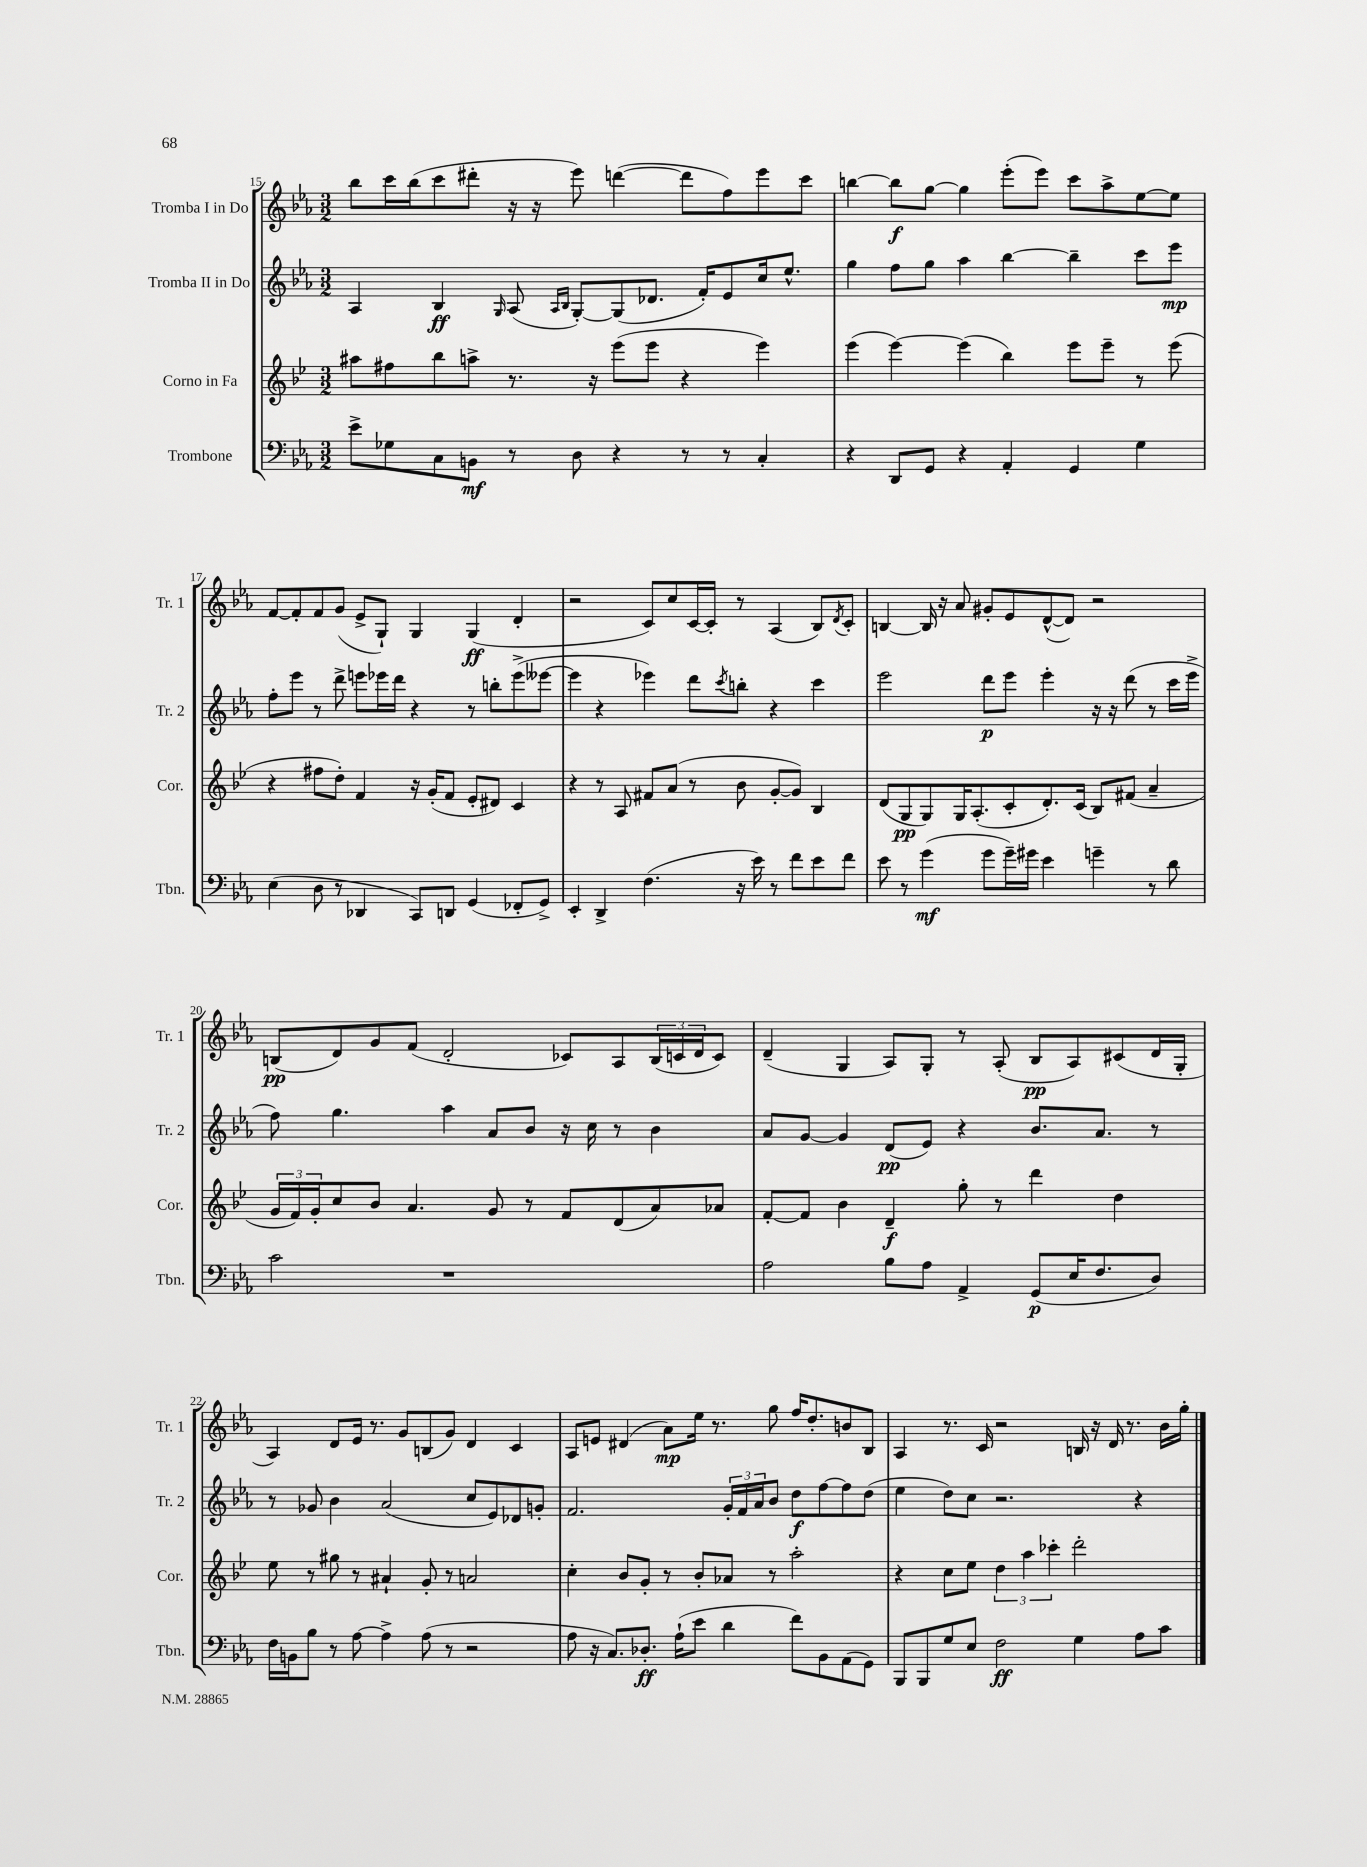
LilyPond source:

<<
\new StaffGroup <<
\new Staff = "s0" \with { instrumentName = "Tromba I in Do" shortInstrumentName = "Tr. 1" } {
    \clef treble \key ees \major \numericTimeSignature \time 3/2
    bes''8 c'''16 bes''16( c'''8 dis'''8-. r16 r16 ees'''8) d'''4~( d'''8 f''8) ees'''8 c'''8 |
    b''4~ b''8\f g''8~ g''4 ees'''8-.( ees'''8) c'''8 aes''8-> ees''8~ ees''8 |
    f'8~ f'8-. f'8 g'8( ees'8-> g8-!) g4 g4\ff( d'4-. |
    r2 c'8) c''8 c'16~ c'16-. r8 aes4( bes8) \acciaccatura { d'8 } c'8-. |
    b4~ b16 r16 aes'8 gis'8-. ees'8 d'8~-^( d'8) r2 |
    b8\pp( d'8) g'8 f'8( d'2-. ces'8) aes8 \tuplet 3/2 { b16( c'16 d'16 } c'8) |
    d'4--( g4 aes8) g8-. r8 aes8-.( bes8\pp aes8) cis'8( d'16 g16-. |
    aes4) d'8 ees'16 r8. g'8 b8( g'8) d'4 c'4 |
    aes8 e'8 dis'4( aes'8\mp) ees''16 r8. g''8 f''16 d''8.-. b'8 bes8 |
    aes4 r8. c'16 r2 b16 r16 d'16 r8. bes'16 g''16-. \bar "|." |
}
\new Staff = "s1" \with { instrumentName = "Tromba II in Do" shortInstrumentName = "Tr. 2" } {
    \clef treble \key ees \major \numericTimeSignature \time 3/2
    aes4 bes4\ff \grace { g16 } aes8( \grace { aes16 bes16 } g8~-.) g8( des'8. f'16-.) ees'8 c''16 ees''8.-^ |
    g''4 f''8 g''8 aes''4 bes''4~ bes''4-- c'''8 ees'''8\mp |
    f''8-. ees'''8 r8 d'''8-> e'''8 ees'''16 d'''16 r4 r8 b''8-. ees'''8->( eeses'''8~ |
    eeses'''4 r4 ees'''4) d'''8 \acciaccatura { c'''8 } b''8-. r4 c'''4 |
    ees'''2 d'''8\p ees'''8 ees'''4-. r16 r16 d'''8( r8 c'''16 ees'''16-> |
    f''8) g''4. aes''4 aes'8 bes'8 r16 c''16 r8 bes'4 |
    aes'8 g'8~ g'4 d'8\pp( ees'8) r4 bes'8. aes'8. r8 |
    r8 ges'8 bes'4 aes'2( c''8 ees'8) des'8 g'8-. |
    f'2. \tuplet 3/2 { g'16-. f'16 aes'16 } bes'8 d''8\f f''8~ f''8 d''8( |
    ees''4 d''8) c''8 r2. r4 \bar "|." |
}
\new Staff = "s2" \with { instrumentName = "Corno in Fa" shortInstrumentName = "Cor." } {
    \clef treble \key bes \major \numericTimeSignature \time 3/2
    ais''8 fis''8 bes''8 a''8-> r8. r16 ees'''8( ees'''8 r4 ees'''4) |
    ees'''4( ees'''4~) ees'''4( bes''4) ees'''8 ees'''8-- r8 ees'''8( |
    r4 fis''8 d''8-.) f'4 r16 g'16-.( f'8 ees'8-. dis'8) c'4 |
    r4 r8 a8 fis'8 a'8( r8 bes'8 g'8~-. g'8) bes4 |
    d'8( g8\pp g8) g16 a8.-.( c'8-. d'8.-.) c'16( bes8) fis'8( a'4-- |
    \tuplet 3/2 { g'16 f'16) g'16-. } c''8 bes'8 a'4. g'8 r8 f'8 d'8( a'8) aes'8 |
    f'8~-. f'8 bes'4 d'4--\f g''8-. r8 d'''4 d''4 |
    ees''8 r8 gis''8 r8 ais'4-! g'8-. r8 a'2 |
    c''4-. bes'8 g'8-. r8 bes'8-. aes'8 r8 a''2-. |
    r4 c''8 ees''8 \tuplet 3/2 { d''4 a''4 ces'''4-. } d'''2-. \bar "|." |
}
\new Staff = "s3" \with { instrumentName = "Trombone" shortInstrumentName = "Tbn." } {
    \clef bass \key ees \major \numericTimeSignature \time 3/2
    ees'8-> ges8 c8 b,8\mf r8 d8 r4 r8 r8 c4-. |
    r4 d,8 g,8 r4 aes,4-. g,4 g4 |
    ees4( d8 r8 des,4 c,8) d,8 g,4( fes,8-. g,8->) |
    ees,4-. d,4-> f4.( r16 ees'16) r8 f'8 ees'8 f'8 |
    ees'8 r8 g'4\mf( g'8 g'16--) gis'16 ees'4 g'4-- r8 d'8 |
    c'2 r1 |
    aes2 bes8 aes8 aes,4-> g,8\p( ees16 f8. d8) |
    f16 b,16 bes8 r8 aes8~ aes4-> aes8( r8 r2 |
    aes8 r16 c8.) des8.-.\ff aes16-!( ees'8 d'4 f'8) bes,8 aes,8( g,8) |
    bes,,8 bes,,8 g8 ees8 f2\ff g4 aes8 c'8 \bar "|." |
}
>>
>>
\layout { \context { \Score currentBarNumber = #15 } }
